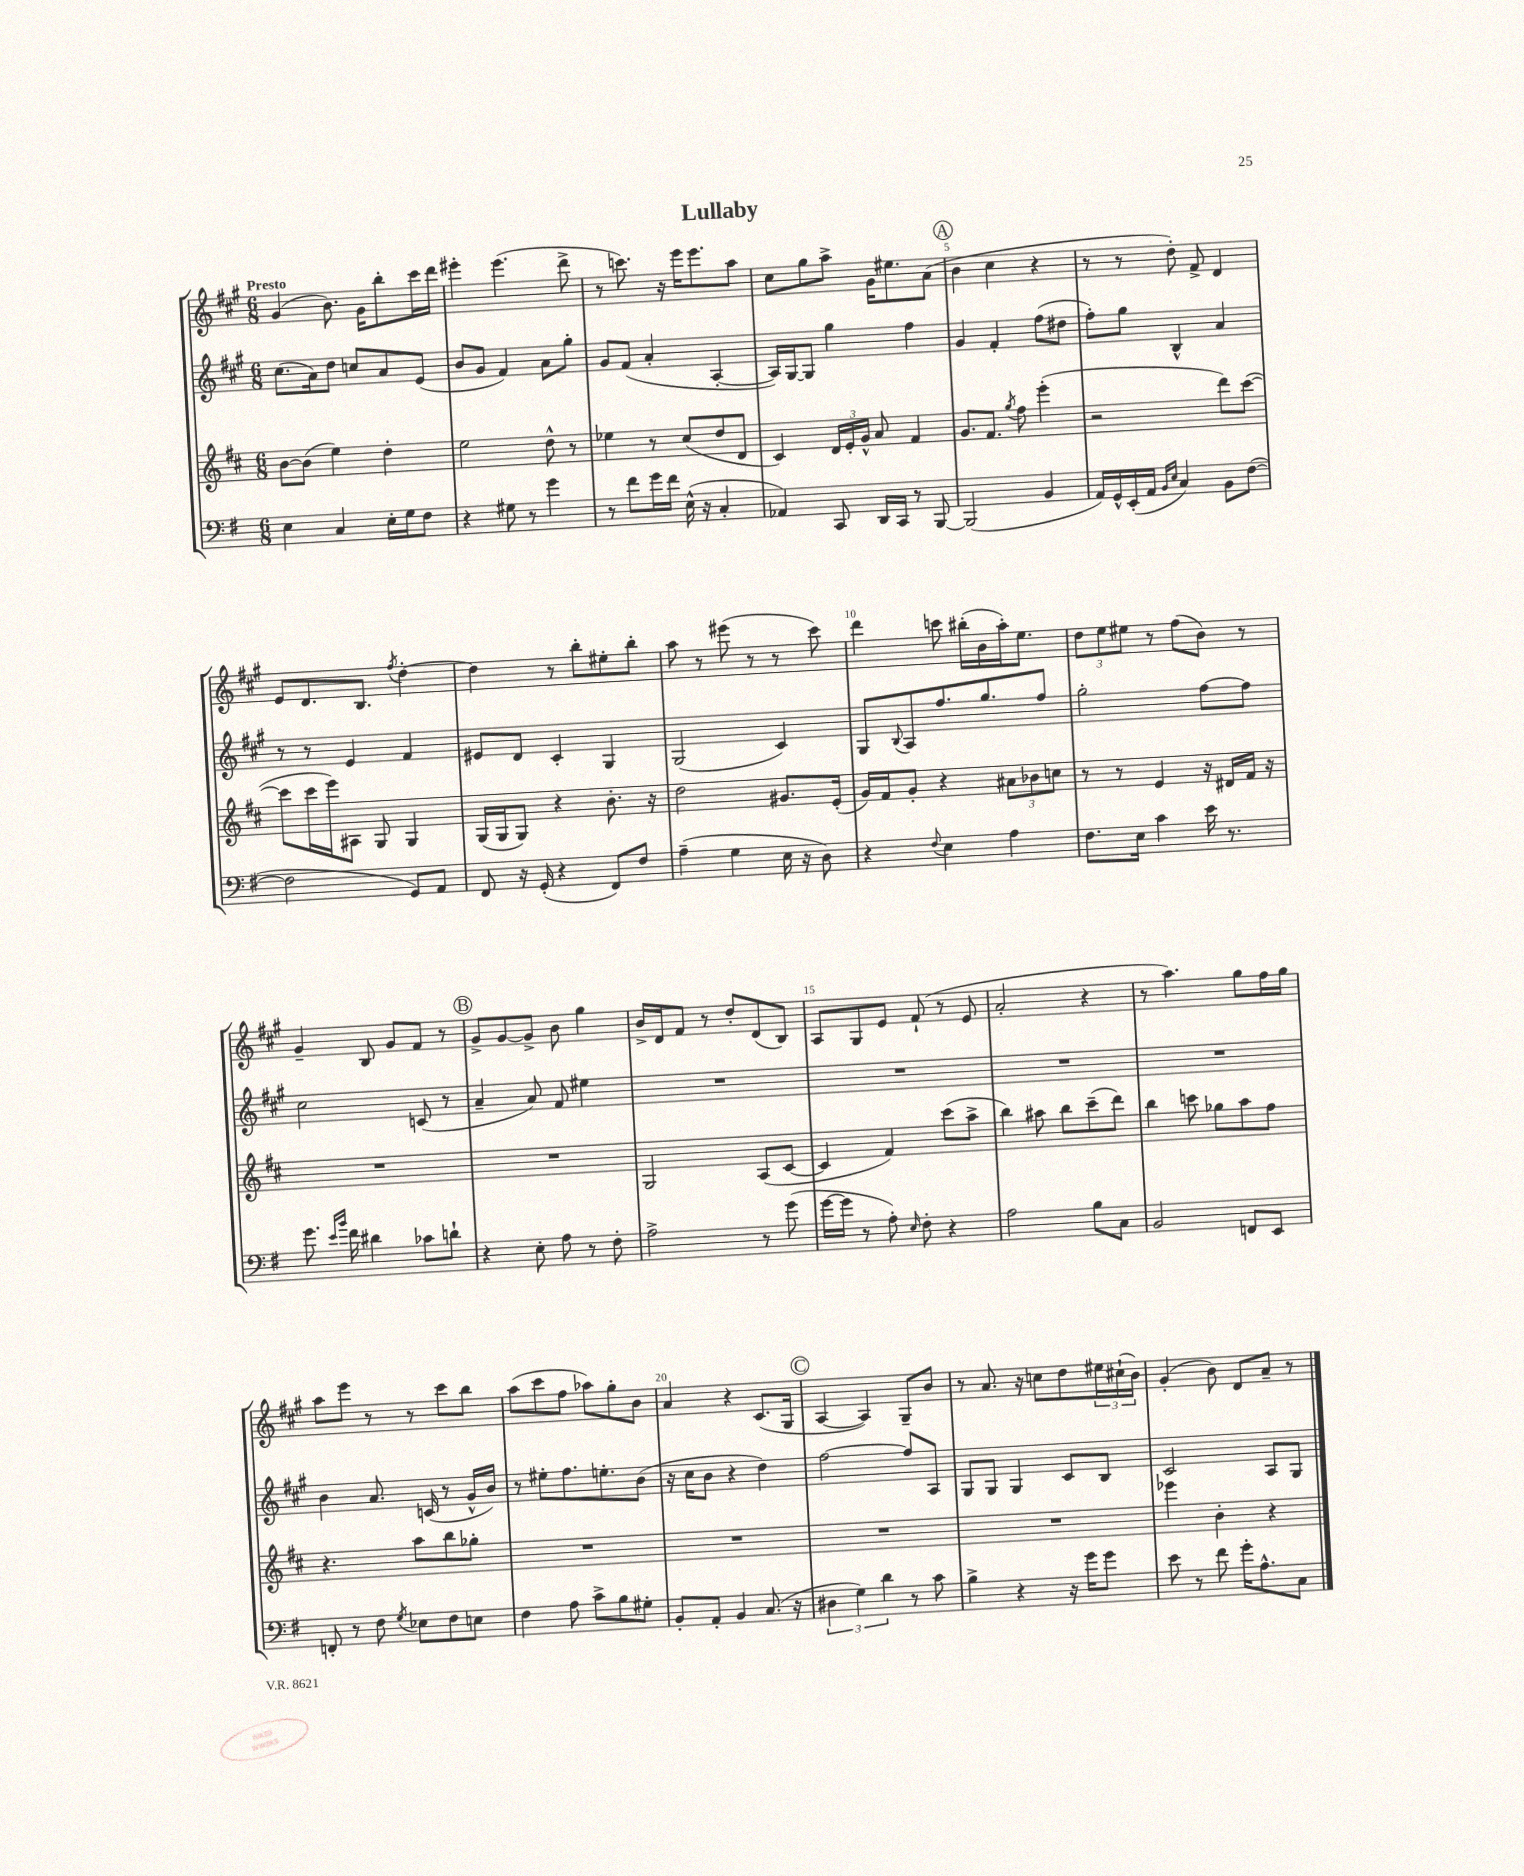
\header { title = "Lullaby" }
<<
\new StaffGroup <<
\new Staff = "s0" {
    \clef treble \key a \major \numericTimeSignature \time 6/8 \tempo "Presto"
    gis'4( b'8.) gis'16 b''8-. cis'''16 d'''16 |
    eis'''4-. eis'''4.( d'''8-> |
    r8 c'''8.) r16 e'''16 e'''8. a''8 |
    cis''8 gis''8 a''8-> gis'16 eis''8. a'8( |
    \mark \markup { \circle "A" } b'4 cis''4 r4 |
    r8 r8 d''8-.) fis'8-> d'4 |
    e'8 d'8. b8. \acciaccatura { fis''8 } d''4~-. |
    d''4 r8 b''8-. eis''8-. b''8-. |
    a''8 r8 eis'''8( r8 r8 cis'''8) |
    d'''4 c'''8 bis''16-.( b'16 a''16-.) e''8. |
    \tuplet 3/2 { d''8 e''8 eis''8 } r8 fis''8( b'8) r8 |
    gis'4-- b8 gis'8 fis'8 r8 |
    \mark \markup { \circle "B" } gis'8-> gis'8~ gis'8-> b'8 gis''4 |
    b'16-> d'16 fis'8 r8 d''8-. d'8( b8) |
    a8 gis8 e'8 fis'8-!( r8 e'8 |
    a'2-. r4 |
    r8 a''4.) gis''8 fis''16 gis''16 |
    a''8 e'''8 r8 r8 cis'''8 b''8 |
    a''8( cis'''8 fis''8 aes''8) gis''8-. b'8 |
    a'4 r4 cis'8.( gis16 |
    \mark \markup { \circle "C" } a4~ a4) gis8-- b'8 |
    r8 a'8. r16 c''8 d''8 \tuplet 3/2 { eis''16 cis''16-!( b'16) } |
    gis'4-.( b'8) d'8 a'8-- r8 \bar "|." |
}
\new Staff = "s1" {
    \clef treble \key a \major \numericTimeSignature \time 6/8
    cis''8.( a'16) d''8 c''8 a'8 e'8( |
    b'8 gis'8 fis'4) a'8 gis''8-. |
    gis'8 fis'8( a'4-. a4~-. |
    a16) gis16~ gis8 gis''4 fis''4 |
    \mark \markup { \circle "A" } gis'4 fis'4-. fis''8( dis''8 |
    fis''8-.) gis''8 b4-^ a'4 |
    r8 r8 e'4 fis'4 |
    eis'8 d'8 cis'4-. gis4 |
    gis2( cis'4) |
    gis8 \appoggiatura { b8 } a8 fis''8. gis''8. fis''8 |
    gis''2-. fis''8~ fis''8 |
    cis''2 c'8( r8 |
    \mark \markup { \circle "B" } a'4-- a'8) fis'8 eis''4 |
    R2. |
    R2. |
    R2. |
    R2. |
    b'4 a'8. c'16( r8 gis'16-^ b'16) |
    r8 eis''8-. fis''8. e''8.-. b'8( |
    r16 cis''16 b'8 r4 d''4) |
    \mark \markup { \circle "C" } fis''2~ fis''8 a8 |
    gis8 gis8 gis4 cis'8 b8 |
    cis'2 a8 gis8 \bar "|." |
}
\new Staff = "s2" {
    \clef treble \key d \major \numericTimeSignature \time 6/8
    b'8~ b'8( e''4) d''4-. |
    e''2 d''8-^ r8 |
    ees''4 r8 cis''8( d''8 d'8 |
    cis'4) \tuplet 3/2 { d'16 e'16-. g'16-^ } a'8 fis'4 |
    \mark \markup { \circle "A" } g'8. fis'8. \acciaccatura { g''8 } fis''8 e'''4-.( |
    r2 d'''8) cis'''8~( |
    cis'''8 cis'''16 e'''16) ais8 g8 g4 |
    g16( g16 g8) r4 b'8.-. r16 |
    d''2 gis'8. e'16-.( |
    g'16) fis'16 g'8-. r4 \tuplet 3/2 { ais'8 bes'8 c''8 } |
    r8 r8 e'4 r16 dis'16 fis'16 r16 |
    R2. |
    \mark \markup { \circle "B" } R2. |
    g2 a8( cis'8~ |
    cis'4 fis'4) cis'''8( a''8-> |
    b''4) ais''8 b''8 cis'''8--( d'''8) |
    b''4 c'''8 ges''8 a''8 fis''8 |
    r4. a''8 b''8 ges''8-. |
    R2. |
    R2. |
    \mark \markup { \circle "C" } R2. |
    R2. |
    ees'''4 b'4-. r4 \bar "|." |
}
\new Staff = "s3" {
    \clef bass \key g \major \numericTimeSignature \time 6/8
    e4 c4 e16-. g16 fis8 |
    r4 gis8 r8 g'4 |
    r8 fis'8 g'16 fis'16 e16-^( r16 c4-. |
    aes,4) c,8 d,16 c,16 r8 b,,8~ |
    \mark \markup { \circle "A" } b,,2( b,4 |
    a,16) g,16-^ e,16-.( a,16 \grace { b,16 e16 } c4) b,8 fis8~( |
    fis2 g,8) a,8 |
    fis,8 r16 g,16-.( r4 fis,8) fis8 |
    a4--( g4 e16 r16 d8) |
    r4 \appoggiatura { fis8 } e4 a4 |
    fis8. e16 c'4 e'16 r8. |
    g'8. \grace { e'16 b'16 } fis'16 dis'4 ces'8 d'8-! |
    \mark \markup { \circle "B" } r4 e8-. a8 r8 fis8-. |
    a2-> r8 g'8( |
    g'16~ g'16 r8 a8-.) \grace { e16 } fis8-. r4 |
    a2 b8 c8 |
    b,2 f,8 e,8 |
    f,8-. r8 fis8 \acciaccatura { g8 } ees8 fis8 e8 |
    fis4 a8 c'8-> b8 gis8-. |
    b,8-. a,8-. b,4 c8.( r16 |
    \mark \markup { \circle "C" } \tuplet 3/2 { dis4 g4) d'4 } r8 c'8 |
    b4-> r4 r16 g'16 g'8 |
    e'8 r8 fis'8 g'16-. a8.-^ c8 \bar "|." |
}
>>
>>
\layout { \context { \Score \override BarNumber.break-visibility = ##(#f #t #t) barNumberVisibility = #(every-nth-bar-number-visible 5) } }
